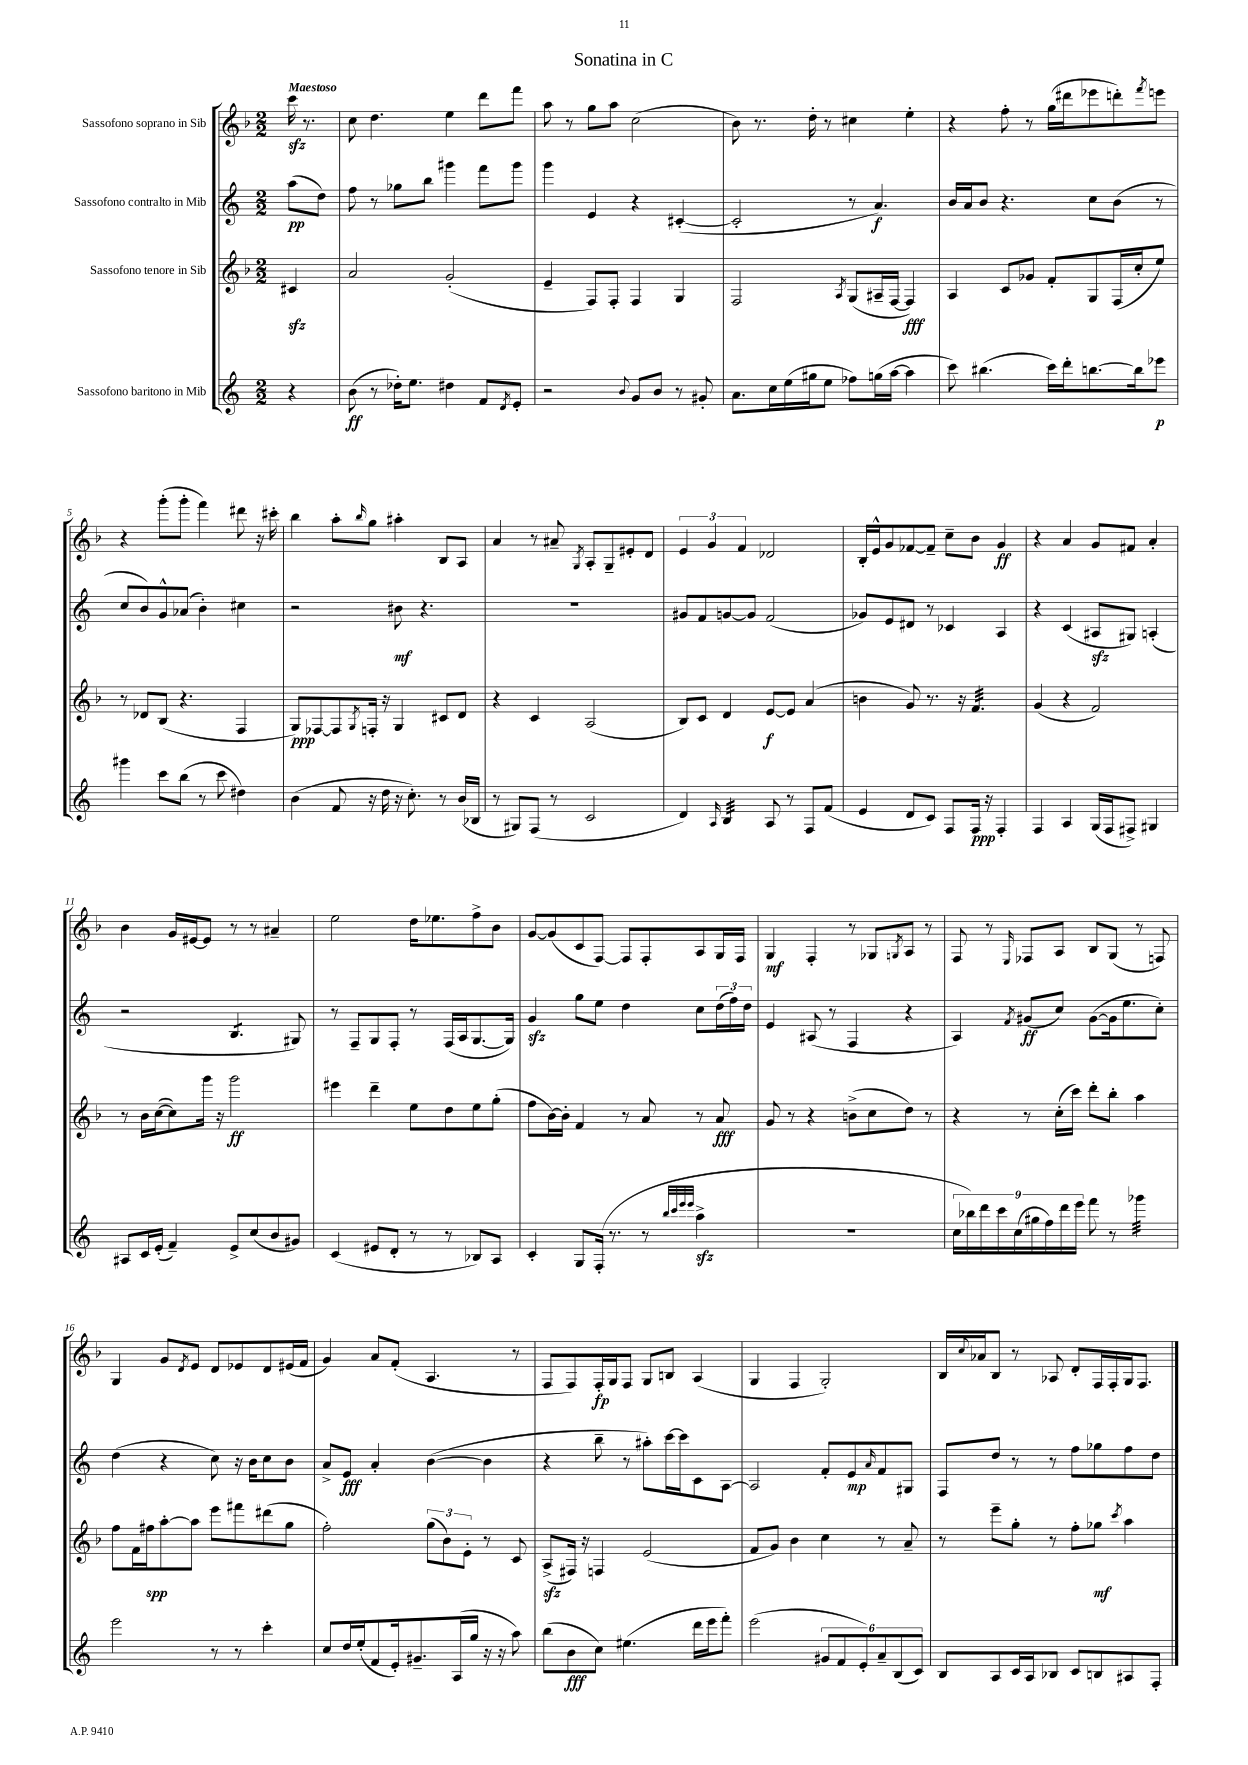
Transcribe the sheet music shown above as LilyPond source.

\header { title = "Sonatina in C" }
<<
\new StaffGroup <<
\new Staff = "s0" \with { instrumentName = "Sassofono soprano in Sib" } {
    \clef treble \key f \major \numericTimeSignature \time 2/2 \partial 4 \tempo "Maestoso"
    c'''16\sfz r8. |
    c''8 d''4. e''4 d'''8 f'''8 |
    a''8 r8 g''8 a''8 c''2( |
    bes'8) r8. d''16-. r8 cis''4 e''4-. |
    r4 f''8-. r8 g''16( dis'''16 ees'''8 d'''8-.) \acciaccatura { f'''8 } e'''8 |
    r4 g'''8-.( g'''8-. f'''4) dis'''8 r16 cis'''16-. |
    bes''4 a''8-. \grace { bes''16 } g''8 ais''4-. bes8 a8 |
    a'4 r8 ais'8-- \acciaccatura { g8 } a8-. g8-- eis'8-. d'8 |
    \tuplet 3/2 { e'4 g'4 f'4 } des'2 |
    bes16-. e'16-^ g'8 fes'8~ fes'8-- c''8-- bes'8 g'4\ff |
    r4 a'4 g'8 fis'8 a'4-. |
    bes'4 g'16 eis'16~ eis'8 r8 r8 ais'4-- |
    e''2 d''16 ees''8. f''8-> bes'8 |
    g'8~ g'8( c'8 f8~) f8 f8-. a8 g16 f16 |
    g4\mf f4-. r8 ges8 \acciaccatura { g8 } a8 r8 |
    f8 r8 \grace { e16 } fes8 a8 bes8 g8( r8 f8) |
    g4 g'8 \acciaccatura { d'8 } e'8 d'8 ees'8 d'8 eis'16( f'16 |
    g'4) a'8 f'8-.( a4. r8 |
    f8 f8) f16-.\fp g16 f8 g8 b8 a4( |
    g4 f4 g2-.) |
    bes16 \appoggiatura { c''8 } aes'16 bes8 r8 aes8 d'8-. f16 f16-. g16 f8. \bar "|." |
}
\new Staff = "s1" \with { instrumentName = "Sassofono contralto in Mib" } {
    \clef treble \key c \major \numericTimeSignature \time 2/2 \partial 4
    a''8\pp( d''8) |
    f''8 r8 ges''8 b''8 gis'''4 f'''8 gis'''8 |
    g'''4 e'4 r4 cis'4~-.( |
    cis'2-. r8 a'4.\f) |
    b'16 a'16 b'8 r4. c''8 b'8( r8 |
    c''8 b'8) g'8-^ aes'8( b'4-.) cis''4 |
    r2 bis'8\mf r4. |
    R1 |
    gis'8 f'8 g'8~ g'8 f'2( |
    ges'8) e'8 dis'8 r8 ces'4 a4 |
    r4 c'4( ais8\sfz gis8) a4-.( |
    r2 b4.:8 gis8) |
    r8 f8-- g8 f8-. r8 f16( a16 g8.~ g16) |
    g'4\sfz g''8 e''8 d''4 c''8 \tuplet 3/2 { d''16( f''16) d''16 } |
    e'4 ais8( r8 f4 r4 |
    a4) \acciaccatura { f'8 } gis'8\ff( c''8) gis'8~( gis'16 e''8. c''8-.) |
    d''4( r4 c''8) r16 b'16 c''8 b'8 |
    a'8-> e'8\fff a'4-. b'4~( b'4 |
    r4 b''8-- r8 ais''8-.) c'''16~ c'''16 c'8 a8~ |
    a2 f'8-. e'8\mp \grace { a'16 } f'8 gis8 |
    f8 d''8 r8 r8 f''8 ges''8 f''8 d''8 \bar "|." |
}
\new Staff = "s2" \with { instrumentName = "Sassofono tenore in Sib" } {
    \clef treble \key f \major \numericTimeSignature \time 2/2 \partial 4
    cis'4\sfz |
    a'2 g'2-.( |
    e'4-- f8) f8-. f4 g4 |
    f2 \acciaccatura { a8 } g8( ais16-- f16~ f4\fff) |
    a4 c'8 ges'8 f'8-. g8 f16( c''16-. e''8) |
    r8 des'8 bes8( r4. f4 |
    g8\ppp) fes8~ fes8 \acciaccatura { g8 } f16-. r16 g4 cis'8 d'8 |
    r4 c'4 a2( |
    bes8) c'8 d'4 e'8~\f e'8 a'4( |
    b'4 g'8) r8. r16 f'4.:32 |
    g'4( r4 f'2) |
    r8 bes'16 c''16~( c''8) g'''16 r16 g'''2\ff |
    eis'''4 d'''4-- e''8 d''8 e''8 g''8-.( |
    f''8 bes'16~) bes'16-. f'4 r8 a'8 r8 a'8\fff |
    g'8 r8 r4 b'8->( c''8 d''8) r8 |
    r4 r8 c''16-.( c'''16) d'''8-. bes''8-. a''4 |
    f''8 f'16 fis''16\spp a''8~-. a''8 e'''8 fis'''8 dis'''8( g''8 |
    f''2-.) \tuplet 3/2 { g''8( bes'8) e'8-. } r8 c'8 |
    a8->\sfz( fis16) r16 f4 e'2( |
    f'8 g'8) bes'4 c''4 r8 a'8-- |
    r8 e'''8-- g''8-. r8 f''8-. ges''8\mf \acciaccatura { c'''8 } a''4 \bar "|." |
}
\new Staff = "s3" \with { instrumentName = "Sassofono baritono in Mib" } {
    \clef treble \key c \major \numericTimeSignature \time 2/2 \partial 4
    r4 |
    b'8\ff( r8 des''16-.) e''8. dis''4 f'8 \acciaccatura { d'8 } e'8-. |
    r2 \appoggiatura { b'8 } g'8 b'8 r8 gis'8-. |
    a'8. c''16 e''16( gis''16 e''8 fes''8) g''16( a''16~ a''4 |
    c'''8) bis''4.( c'''16) d'''16-. b''8.~ b''16 ees'''8\p |
    gis'''4 c'''8 b''8( r8 c'''8 dis''4) |
    b'4( f'8 r16 d''16 r16 c''8.-.) r8 b'16( bes16 |
    r8 gis8) f8( r8 c'2 |
    d'4) \grace { a16 } b4:32 a8 r8 f8 f'8( |
    e'4 d'8 c'8) f8 f16\ppp r16 f4-. |
    f4 a4 g16( f16 fis8->) gis4 |
    ais8 c'16 e'16-.( f'4--) e'8-> c''8( b'8 gis'8) |
    c'4( eis'8 d'8-. r8 r8 bes8) a8 |
    c'4-. g8 f16-.( r8. r8 \grace { b''32 c'''32 e'''32 e'''32 } a''4->\sfz |
    R1 |
    \tuplet 9/8 { c''16 bes''16) d'''16 c'''16 c''16( gis''16 f''16) d'''16 e'''16 } f'''8 r8 ges'''4:32 |
    e'''2 r8 r8 c'''4-. |
    c''8 d''16 e''16-.( f'8 e'16-.) gis'8.-- a16( g''16 r16 r16 a''8) |
    b''8( b'8\fff c''8) eis''4.( d'''16 e'''16 f'''8-.) |
    e'''2( \tuplet 6/4 { gis'8 f'8 e'8-.) a'8-- b8( c'8) } |
    b8 a8 c'16 a16 bes8 c'8 b8 ais8 f8-. \bar "|." |
}
>>
>>
